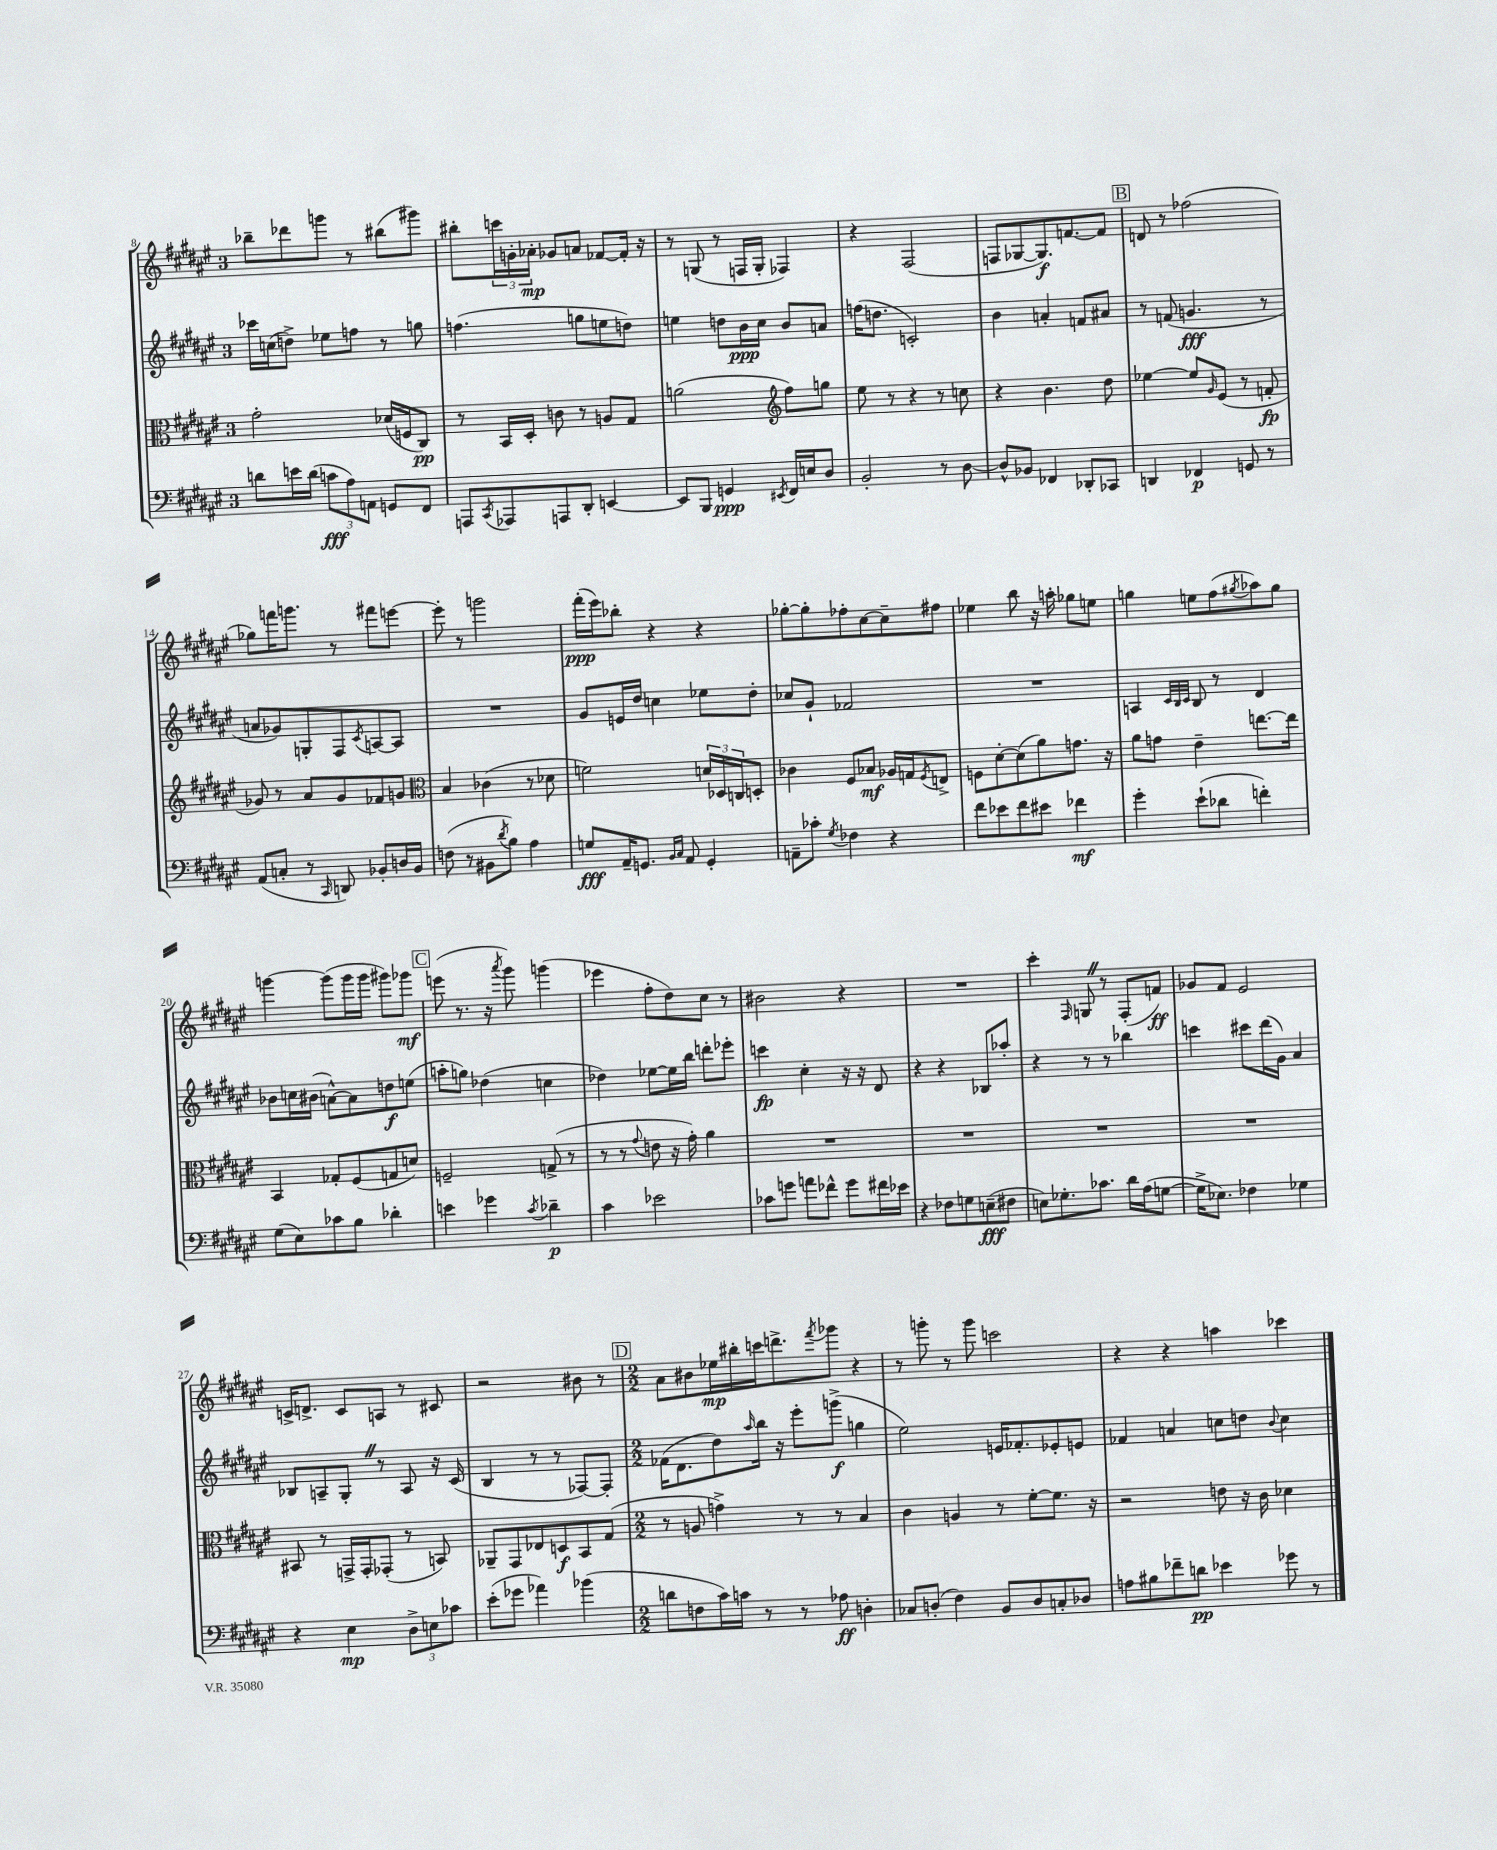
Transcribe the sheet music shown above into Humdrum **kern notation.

**kern	**dynam	**kern	**dynam	**kern	**dynam	**kern	**dynam
*part4	*part4	*part3	*part3	*part2	*part2	*part1	*part1
*staff4	*staff4	*staff3	*staff3	*staff2	*staff2	*staff1	*staff1
*clefF4	*	*clefC3	*	*clefG2	*	*clefG2	*
*k[f#c#g#d#a#e#]	*	*k[f#c#g#d#a#e#]	*	*k[f#c#g#d#a#e#]	*	*k[f#c#g#d#a#e#]	*
*M3/4	*	*M3/4	*	*M3/4	*	*M3/4	*
=8	=8	=8	=8	=8	=8	=8	=8
8dn\L	.	2g#'\	.	16ccc-X\LL	.	8bb-X~\L	.
.	.	.	.	(16ccn\J	.	.	.
16en\L	.	.	.	8ddn^\J)	.	8ddd-X\	.
(16d\JJ	.	.	.	.	.	.	.
12cn\L	fff	.	.	8ee-X\L	.	8gggn\J	.
12A#\)	.	.	.	.	.	.	.
.	.	.	.	8ffn\J	.	8r	.
12AAn\J	.	.	.	.	.	.	.
8GGn/L	.	(16d-X/LL	.	8r	.	(8bb#X\L	.
.	.	16Fn/J	.	.	.	.	.
8FF#/J	.	8C#/J)	pp	8ggn\	.	8ggg#X\J)	.
=9	=9	=9	=9	=9	=9	=9	=9
8AAAn/L	.	8r	.	(4.ffn\	.	8bb#X'\L	.
8qCC#/	.	.	.	.	.	.	.
8AAA-X/	.	16BB/LL	.	.	.	24cccn\L	.
.	.	.	.	.	.	24gn'\	.
.	.	16D#'/JJ	.	.	.	.	.
.	.	.	.	.	.	24a-X'\JJ	mp
8AAAn/	.	8cn\	.	.	.	8g-X/L	.
8DD#'/J	.	8r	.	8ggn\L	.	8an/J	.
[4EEn/	.	8An/L	.	8een\	.	[8f-X/L	.
.	.	8G#/J	.	8ddn\J)	.	16f-'/Jk]	.
.	.	.	.	.	.	16r	.
=10	=10	=10	=10	=10	=10	=10	=10
8EE/L]	.	(2an\	.	4een\	.	8r	.
8BBB/J	.	.	.	.	.	(8Gn/	.
4GGn/	ppp	.	.	8ddn\L	.	8r	.
.	.	.	.	16b\L	ppp	16Fn/LL	.
.	.	.	.	16cc#\JJ	.	16G'/JJ	.
8qEE#X/	.	.	.	.	.	.	.
*	*	*clefG2	*	*	*	*	*
16FF#/LL	.	8ff#\L)	.	8b/L	.	4F-X/)	.
16En/J	.	.	.	.	.	.	.
8D#/J	.	8ggn\J	.	8an/J	.	.	.
=11	=11	=11	=11	=11	=11	=11	=11
2BB'/	.	8ee#\	.	(16ffn\KL	.	4r	.
.	.	.	.	8.ddn\J	.	.	.
.	.	8r	.	.	.	.	.
.	.	4r	.	2cn'/)	.	(2F#/	.
8r	.	8r	.	.	.	.	.
[8D#\	.	8ccn\	.	.	.	.	.
=12	=12	=12	=12	=12	=12	=12	=12
8D#^^/L]	.	4r	.	4b\	.	8Fn/L	.
8BB-X/J	.	.	.	.	.	[8G-X/	.
4FF-X/	.	4.b\	.	4an'/	.	8.G-/])	f
.	.	.	.	.	.	[8.fn/	.
8DD-X'/L	.	.	.	8fn/L	.	.	.
8CC-X/J	.	8dd#\	.	8a#X/J	.	8f/J]	.
!!LO:REH:place=s1:t=B
=13	=13	=13	=13	=13	=13	=13	=13
4DDn/	.	[4ee-X\	.	8r	.	8dn/	.
.	.	.	.	(8fn/	.	8r	.
4FF-X/	p	8ee-/L]	.	4.gn/	fff	(2ff-X\	.
.	.	16qqg#/	.	.	.	.	.
.	.	(8e#/J	.	.	.	.	.
8GGn/	.	8r	.	.	.	.	.
8r	.	8fn'/	fp	8r	.	.	.
!!LO:LB:g=z
=14	=14	=14	=14	=14	=14	=14	=14
(8AA#/L	.	8g-X/)	.	8an/L	.	8gg-X\L)	.
8Cn'/J	.	8r	.	8g-X/)	.	16fffn\K	.
.	.	.	.	.	.	8.gggn\J	.
8r	.	8a#/L	.	8Gn'/	.	.	.
16qqCC#/	.	.	.	.	.	.	.
8DDn/)	.	8g-/	.	8F#/	.	8r	.
.	.	.	.	8qc#/	.	.	.
8BB-X'/L	.	8f-X/	.	[8An/	.	8fff#X\L	.
16Dn/L	.	8gn/J	.	8A/J]	.	[8eeen\J	.
16BB-/JJ	.	.	.	.	.	.	.
=15	=15	=15	=15	=15	=15	=15	=15
*	*	*clefC3	*	*	*	*	*
(8Fn\	.	4B/	.	2.r	.	8eee'\]	.
8r	.	.	.	.	.	8r	.
8BB#X\L	.	(4c-X\	.	.	.	2gggn\	.
8qd#/	.	.	.	.	.	.	.
8B\J)	.	.	.	.	.	.	.
4A#\	.	8r	.	.	.	.	.
.	.	8d-X\	.	.	.	.	.
=16	=16	=16	=16	=16	=16	=16	=16
8Gn/L	fff	2fn\)	.	8g#/L	.	(16fff#'\LL	ppp
.	.	.	.	.	.	16eee#\J)	.
16AA#~/K	.	.	.	16en/L	.	8bb-X'\J	.
8.GGn/J	.	.	.	16dd#/JJ	.	.	.
.	.	.	.	4ccn\	.	4r	.
16qqBB/LL	.	.	.	.	.	.	.
16qqC#/JJ	.	.	.	.	.	.	.
8AA#/	.	.	.	.	.	.	.
4GG'/	.	24dn/LL	.	8ee-X\L	.	4r	.
.	.	24D-X/	.	.	.	.	.
.	.	24Cn/J	.	.	.	.	.
.	.	8Dn'/J	.	8dd#'\J	.	.	.
=17	=17	=17	=17	=17	=17	=17	=17
8AAn~\L	.	4c-X\	.	8cc-X/L	.	[8gg-X'\L	.
8c-X'\J	.	.	.	8g#`/J	.	8gg-'\]	.
8qG#/	.	.	.	.	.	.	.
4F-X\	.	8F#/L	.	2f-X/	.	8ff-X'\	.
.	.	8B-X/J	mf	.	.	[8cc#\	.
4r	.	16A-X/LL	.	.	.	8cc#~\]	.
.	.	16Gn/J	.	.	.	.	.
.	.	8qF#/	.	.	.	.	.
.	.	8En^/J	.	.	.	8ff#X\J	.
=18	=18	=18	=18	=18	=18	=18	=18
8f#\L	.	8Fn\L	.	2.r	.	4ee-X\	.
8e-X\	.	[8d#'\	.	.	.	.	.
8f#\	.	(8d#\]	.	.	.	8bb\	.
8e#X\J	.	8a#\)	.	.	.	16r	.
.	.	.	.	.	.	16aan'\	.
4f-X\	mf	8.gn\J	.	.	.	8gg-X\L	.
.	.	.	.	.	.	8een\J	.
.	.	16r	.	.	.	.	.
=19	=19	=19	=19	=19	=19	=19	=19
4g#'\	.	8a#\L	.	4An/	.	4ggn\	.
.	.	8gn\J	.	.	.	.	.
.	.	.	.	32qqc#/LLL	.	.	.
.	.	.	.	32qqB/	.	.	.
.	.	.	.	32qqc#/JJJ	.	.	.
(8e#`\L	.	4e#~\	.	8B/	.	8een\L	.
8d-X\J	.	.	.	8r	.	(8ff#\	.
.	.	.	.	.	.	8qgg#X/	.
4fn'\)	.	[8.een\L	.	4d#/	.	8aa-X\)	.
.	.	.	.	.	.	8gg#\J	.
.	.	16ee\Jk]	.	.	.	.	.
!!LO:LB:g=z
=20	=20	=20	=20	=20	=20	=20	=20
(8G#\L	.	4BB/	.	8b-X\L	.	[4gggn\	.
8E#\)	.	.	.	16ccn\L	.	.	.
.	.	.	.	(16b#X\JJ	.	.	.
8c-X\	.	8G-X'/L	.	[8an^^\L)	.	(8ggg\L]	.
8B\J	.	(8F#/	.	8a\]	.	16ggg\L	.
.	.	.	.	.	.	16ggg\JJ	.
4d-X'\	.	8Gn/	.	8ddn\	f	8ggg#X\L)	.
.	.	8dn/J)	.	(8een\J	.	8ggg-X\J	mf
!!LO:REH:place=s1:t=C
=21	=21	=21	=21	=21	=21	=21	=21
4en\	.	2Fn~/	.	8aan'\L	.	(8eeen\	.
.	.	.	.	8ggn\J)	.	8.r	.
4g-X\	.	.	.	(4dd-X\	.	.	.
.	.	.	.	.	.	16r	.
.	.	.	.	.	.	8qaaa#/	.
.	.	.	.	.	.	8ggg#\)	.
8qc#/	.	.	.	.	.	.	.
4d-X~\	p	(8Gn^/	.	4ccn\	.	(4gggn\	.
.	.	8r	.	.	.	.	.
=22	=22	=22	=22	=22	=22	=22	=22
4c#\	.	8r	.	4dd-X\)	.	4eee-X\	.
.	.	8r	.	.	.	.	.
.	.	8qqg#/	.	.	.	.	.
2e-X\	.	8en\	.	[8ee-X\L	.	8ff#'\L	.
.	.	16r	.	16ee-\L]	.	8dd#\)	.
.	.	16g#'\)	.	16bb\JJ	.	.	.
.	.	4a#\	.	8dddn'\L	.	8cc#\J	.
.	.	.	.	8eee-X'\J	.	8r	.
=23	=23	=23	=23	=23	=23	=23	=23
8c-X\L	.	2.r	.	4cccn\	fp	2b#X\	.
8gn\J	.	.	.	.	.	.	.
8an\L	.	.	.	4cc#'\	.	.	.
8f-X^^\J	.	.	.	.	.	.	.
8g\L	.	.	.	16r	.	4r	.
.	.	.	.	16r	.	.	.
16f#X\L	.	.	.	8d#/	.	.	.
16e-X\JJ	.	.	.	.	.	.	.
=24	=24	=24	=24	=24	=24	=24	=24
4r	.	2.r	.	4r	.	2.r	.
8F-X\L	.	.	.	4r	.	.	.
8Gn\	.	.	.	.	.	.	.
(8En~\	fff	.	.	8B-X/L	.	.	.
8F#X\J	.	.	.	8aa-X'/J	.	.	.
=25	=25	=25	=25	=25	=25	=25	=25
8En\L)	.	2.r	.	4r	.	4ccc#'\	.
8.G-X'\	.	.	.	.	.	.	.
.	.	.	.	.	.	16qqF#/	.
.	.	.	.	8r	.	8GnZ/	.
8.c-X\J	.	.	.	.	.	.	.
.	.	.	.	8r	.	8r	.
16d#\LL	.	.	.	4bb-X\	.	(8F#'/L	.
(16A#\J	.	.	.	.	.	.	.
[8Gn\J	.	.	.	.	.	8fn/J)	ff
=26	=26	=26	=26	=26	=26	=26	=26
16G^\KL]	.	2.r	.	4cccn\	.	8g-X/L	.
8.E-X\J)	.	.	.	.	.	.	.
.	.	.	.	.	.	8f#/J	.
4F-X\	.	.	.	8ccc#X\L	.	2e#/	.
.	.	.	.	(16ddd#\L	.	.	.
.	.	.	.	16g#\JJ)	.	.	.
4G-X\	.	.	.	4a#/	.	.	.
!!LO:LB:g=z
=27	=27	=27	=27	=27	=27	=27	=27
4r	.	8BB#X/	.	8B-X/L	.	16cn^/KL	.
.	.	.	.	.	.	8.dn^/J	.
.	.	8r	.	8An~/	.	.	.
4E#\	mp	16GGn^/LL	.	8G#'Z/J	.	8c/L	.
.	.	16GG'/J	.	.	.	.	.
.	.	(8GG-X'/J	.	8r	.	8An/J	.
12D#^\L	.	8r	.	8A/	.	8r	.
12En\	.	.	.	.	.	.	.
.	.	8BBn/)	.	16r	.	8c#X/	.
12c-X\J	.	.	.	.	.	.	.
.	.	.	.	(16c#/	.	.	.
=28	=28	=28	=28	=28	=28	=28	=28
(8e#'\L	.	8AA-X~/L	.	4B/	.	2r	.
8g-X\J	.	8GG#/	.	.	.	.	.
4a-X\)	.	8E-X/	.	8r	.	.	.
.	.	8Dn/	f	8r	.	.	.
(4b-X\	.	8BB/	.	[8F-X/L)	.	8b#X\	.
.	.	(8G#/J	.	8F-'/J]	.	8r	.
!!LO:REH:place=s1:t=D
=29	=29	=29	=29	=29	=29	=29	=29
*M2/2	*	*M2/2	*	*M2/2	*	*M2/2	*
8dn\L	.	8r	.	(16f-X\KL	.	8a#\L	.
.	.	.	.	8.d#\	.	.	.
8Fn\	.	8An/	.	.	.	8b#X\	.
16c#\L)	.	4gn^\)	.	8dd#\)	.	16ee-X\L	mp
16cn\JJ	.	.	.	.	.	16bb#X'\	.
.	.	.	.	16qqaa#/	.	.	.
8r	.	.	.	16bb\Jk	.	16cccn\J	.
.	.	.	.	16r	.	8.dddn^\	.
8r	.	8r	.	8eee#'\L	.	.	.
.	.	.	.	.	.	8qfff#/	.
8A-X\	ff	8r	.	(8gggn^\J	f	8ggg-X\J	.
4Dn'\	.	4B/	.	4ggn\	.	4r	.
=30	=30	=30	=30	=30	=30	=30	=30
8C-X/L	.	4c#\	.	2ee#\)	.	8r	.
(8Dn'/J	.	.	.	.	.	8gggn'\	.
4F#\)	.	4An/	.	.	.	8r	.
.	.	.	.	.	.	8ggg\	.
8BB/L	.	8r	.	16en/KL	.	2cccn\	.
.	.	.	.	8.f-X'/	.	.	.
8D/	.	[8f#'\L	.	.	.	.	.
8Cn'/	.	8.f#\J]	.	8e-X'/	.	.	.
8D-X/J	.	.	.	8en/J	.	.	.
.	.	16r	.	.	.	.	.
=31	=31	=31	=31	=31	=31	=31	=31
8An\L	.	2r	.	4f-X/	.	4r	.
8B#X\	.	.	.	.	.	.	.
8f-X~\	.	.	.	4an/	.	4r	.
8dn\J	pp	.	.	.	.	.	.
4e-X\	.	8en\	.	8ccn\L	.	4aan\	.
.	.	16r	.	8ddn\J	.	.	.
.	.	16c#\	.	.	.	.	.
.	.	.	.	8qqb/	.	.	.
8g-X\	.	4d-X\	.	4cc\	.	4ccc-X\	.
8r	.	.	.	.	.	.	.
==	==	==	==	==	==	==	==
*-	*-	*-	*-	*-	*-	*-	*-
